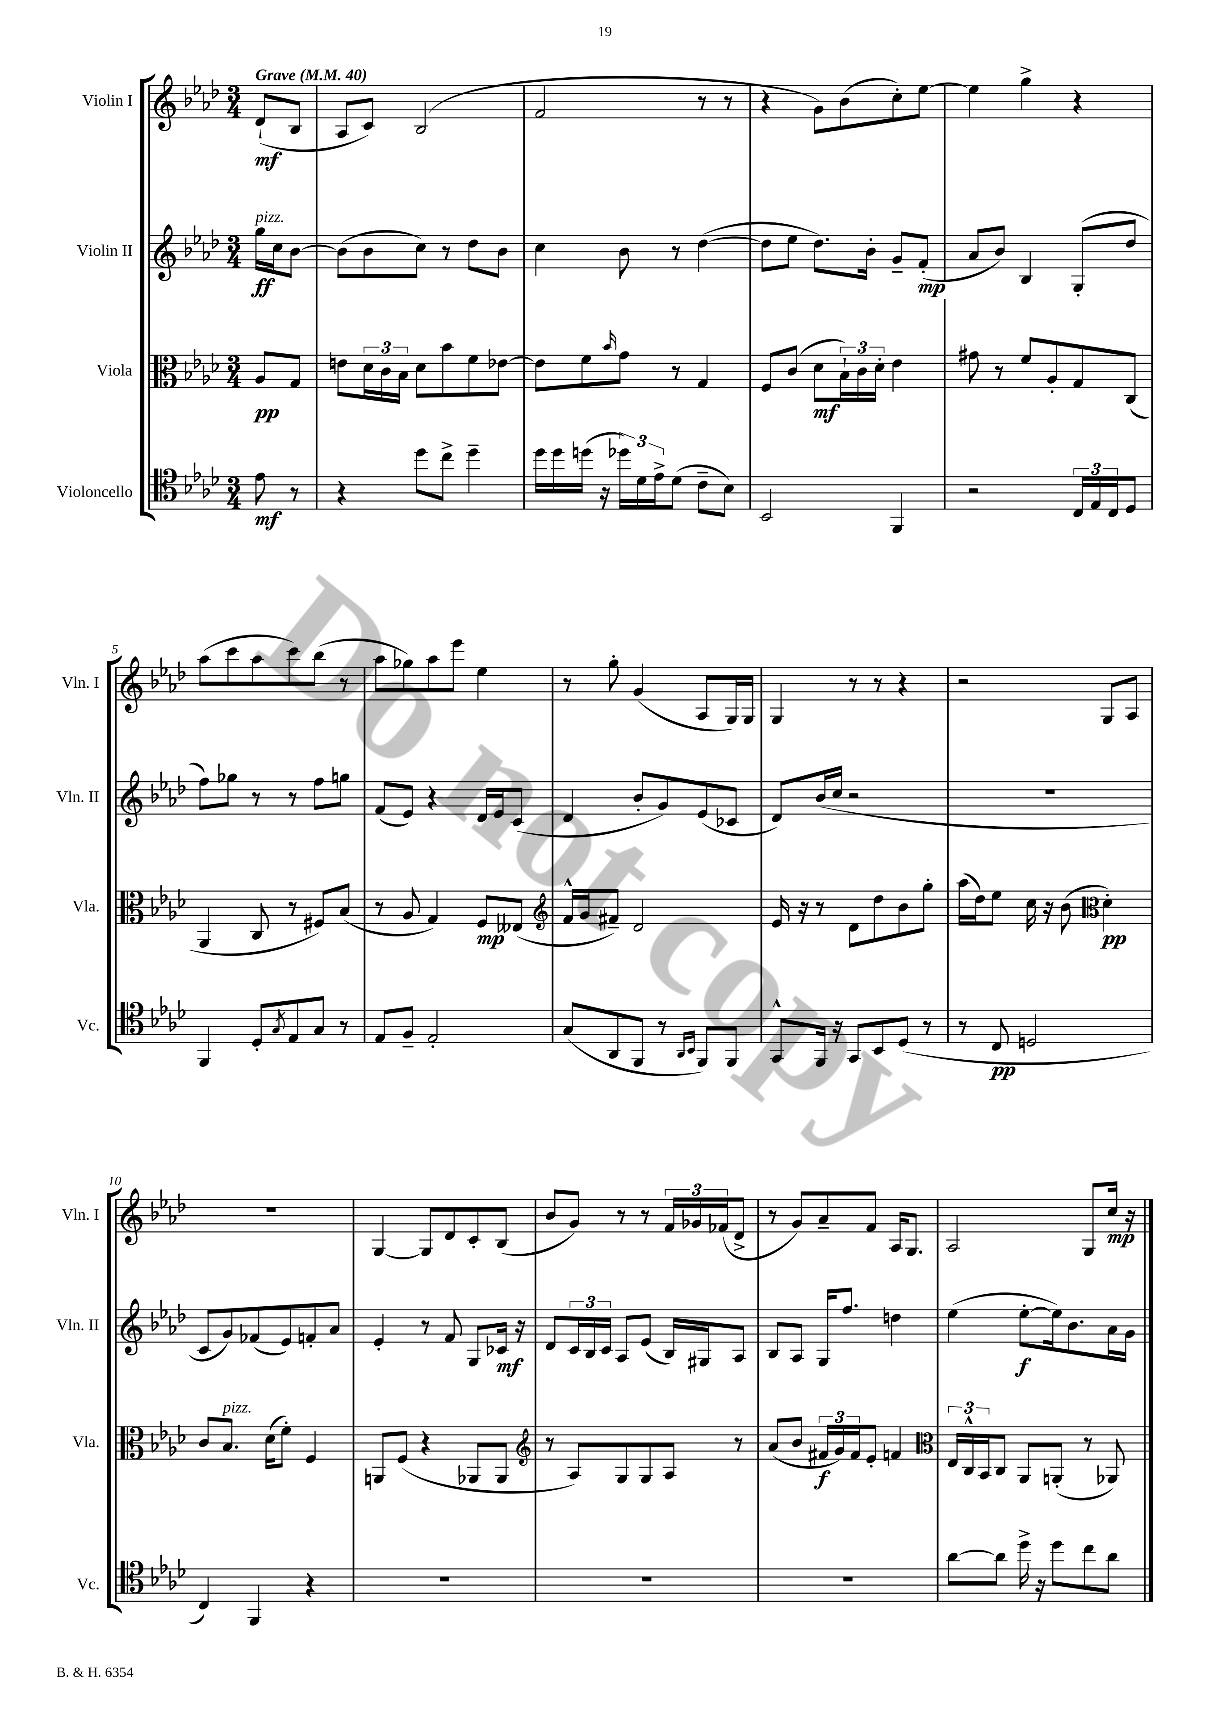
<<
\new StaffGroup <<
\new Staff = "s0" \with { instrumentName = "Violin I" shortInstrumentName = "Vln. I" } {
    \clef treble \key aes \major \numericTimeSignature \time 3/4 \partial 4 \tempo "Grave" 4 = 40
    des'8-!\mf( bes8 |
    aes8 c'8) bes2( |
    f'2 r8 r8 |
    r4 g'8) bes'8( c''8-.) ees''8~ |
    ees''4 g''4-> r4 |
    aes''8( c'''8 aes''8 c'''8) bes''8( r8 |
    aes''8 ges''8) aes''8 ees'''8 ees''4 |
    r8 g''8-. g'4( aes8 g16) g16 |
    g4 r8 r8 r4 |
    r2 g8 aes8 |
    R2. |
    g4~ g8 des'8 c'8-. bes8( |
    bes'8 g'8) r8 r8 \tuplet 3/2 { f'16 ges'16 fes'16( } des'8-> |
    r8 g'8) aes'8-- f'8 aes16 g8. |
    aes2 g8 c''16\mp r16 \bar "|." |
}
\new Staff = "s1" \with { instrumentName = "Violin II" shortInstrumentName = "Vln. II" } {
    \clef treble \key aes \major \numericTimeSignature \time 3/4 \partial 4
    g''16\ff^\markup { \italic "pizz." } c''16 bes'8~ |
    bes'8( bes'8 c''8) r8 des''8 bes'8 |
    c''4 bes'8 r8 des''4~( |
    des''8 ees''8 des''8.) bes'16-. g'8-- f'8-.\mp( |
    aes'8 bes'8) bes4 g8-.( des''8 |
    f''8) ges''8 r8 r8 f''8 g''8 |
    f'8( ees'8) r4 des'16 ees'16 c'8( |
    des'4 bes'8-. g'8) ees'8( ces'8 |
    des'8) bes'16( c''16 r2 |
    R2. |
    c'8 g'8) fes'8( ees'8) f'8-. aes'8 |
    ees'4-. r8 f'8 g8 ces'16\mf r16 |
    des'8 \tuplet 3/2 { c'16 bes16 c'16 } aes8 ees'8( bes16) gis16 aes8 |
    bes8 aes8 g16 f''8. d''4 |
    ees''4( ees''8~-.\f ees''16) bes'8. aes'16 g'16 \bar "|." |
}
\new Staff = "s2" \with { instrumentName = "Viola" shortInstrumentName = "Vla." } {
    \clef alto \key aes \major \numericTimeSignature \time 3/4 \partial 4
    aes8\pp g8 |
    e'8 \tuplet 3/2 { des'16 c'16 bes16 } des'8 bes'8 f'8 ees'8~ |
    ees'8 f'8 \grace { bes'16 } g'8 r8 g4 |
    f8 c'8( des'8\mf \tuplet 3/2 { bes16-!) c'16 des'16-. } ees'4 |
    gis'8 r8 f'8 aes8-. g8 c8( |
    aes,4 c8 r8 fis8) bes8( |
    r8 aes8 g4) f8\mp eeses8( |
    \clef treble f'16-^ g'16 fis'8--) des'2 |
    ees'16 r16 r8 des'8 des''8 bes'8 g''8-. |
    aes''16( des''16) ees''8 c''16 r16 bes'8( \clef alto des'4-.\pp) |
    c'8 bes8.^\markup { \italic "pizz." } des'16( f'8-.) f4 |
    a,8 f8( r4 aes,8 aes,8 |
    \clef treble r8 aes8) g8 g8 aes8 r8 |
    aes'8( bes'8 \tuplet 3/2 { fis'16\f g'16) fis'16 } ees'8-. f'4 |
    \clef alto \tuplet 3/2 { ees16 c16-^ bes,16 } c8 aes,8 a,8-.( r8 aes,8) \bar "|." |
}
\new Staff = "s3" \with { instrumentName = "Violoncello" shortInstrumentName = "Vc." } {
    \clef tenor \key aes \major \numericTimeSignature \time 3/4 \partial 4
    ees'8\mf r8 |
    r4 des''8 c''8-> des''4-- |
    des''16 des''16 d''16( r16 \tuplet 3/2 { des''16) des'16 ees'16-> } des'8( c'8-- bes8) |
    bes,2 f,4 |
    r2 \tuplet 3/2 { c16 ees16 c16 } des8 |
    f,4 des8-. \acciaccatura { g8 } ees8 g8 r8 |
    ees8 f8-- ees2-. |
    g8( aes,8 f,8 r8 \grace { aes,16 bes,16 } f,8) f,8 |
    g,8-^ f,16 r16 g,8 bes,8 des8( r8 |
    r8 c8\pp d2 |
    c4) f,4 r4 |
    R2. |
    R2. |
    R2. |
    aes'8~ aes'8 des''16-> r16 des''8 c''8 aes'8 \bar "|." |
}
>>
>>
